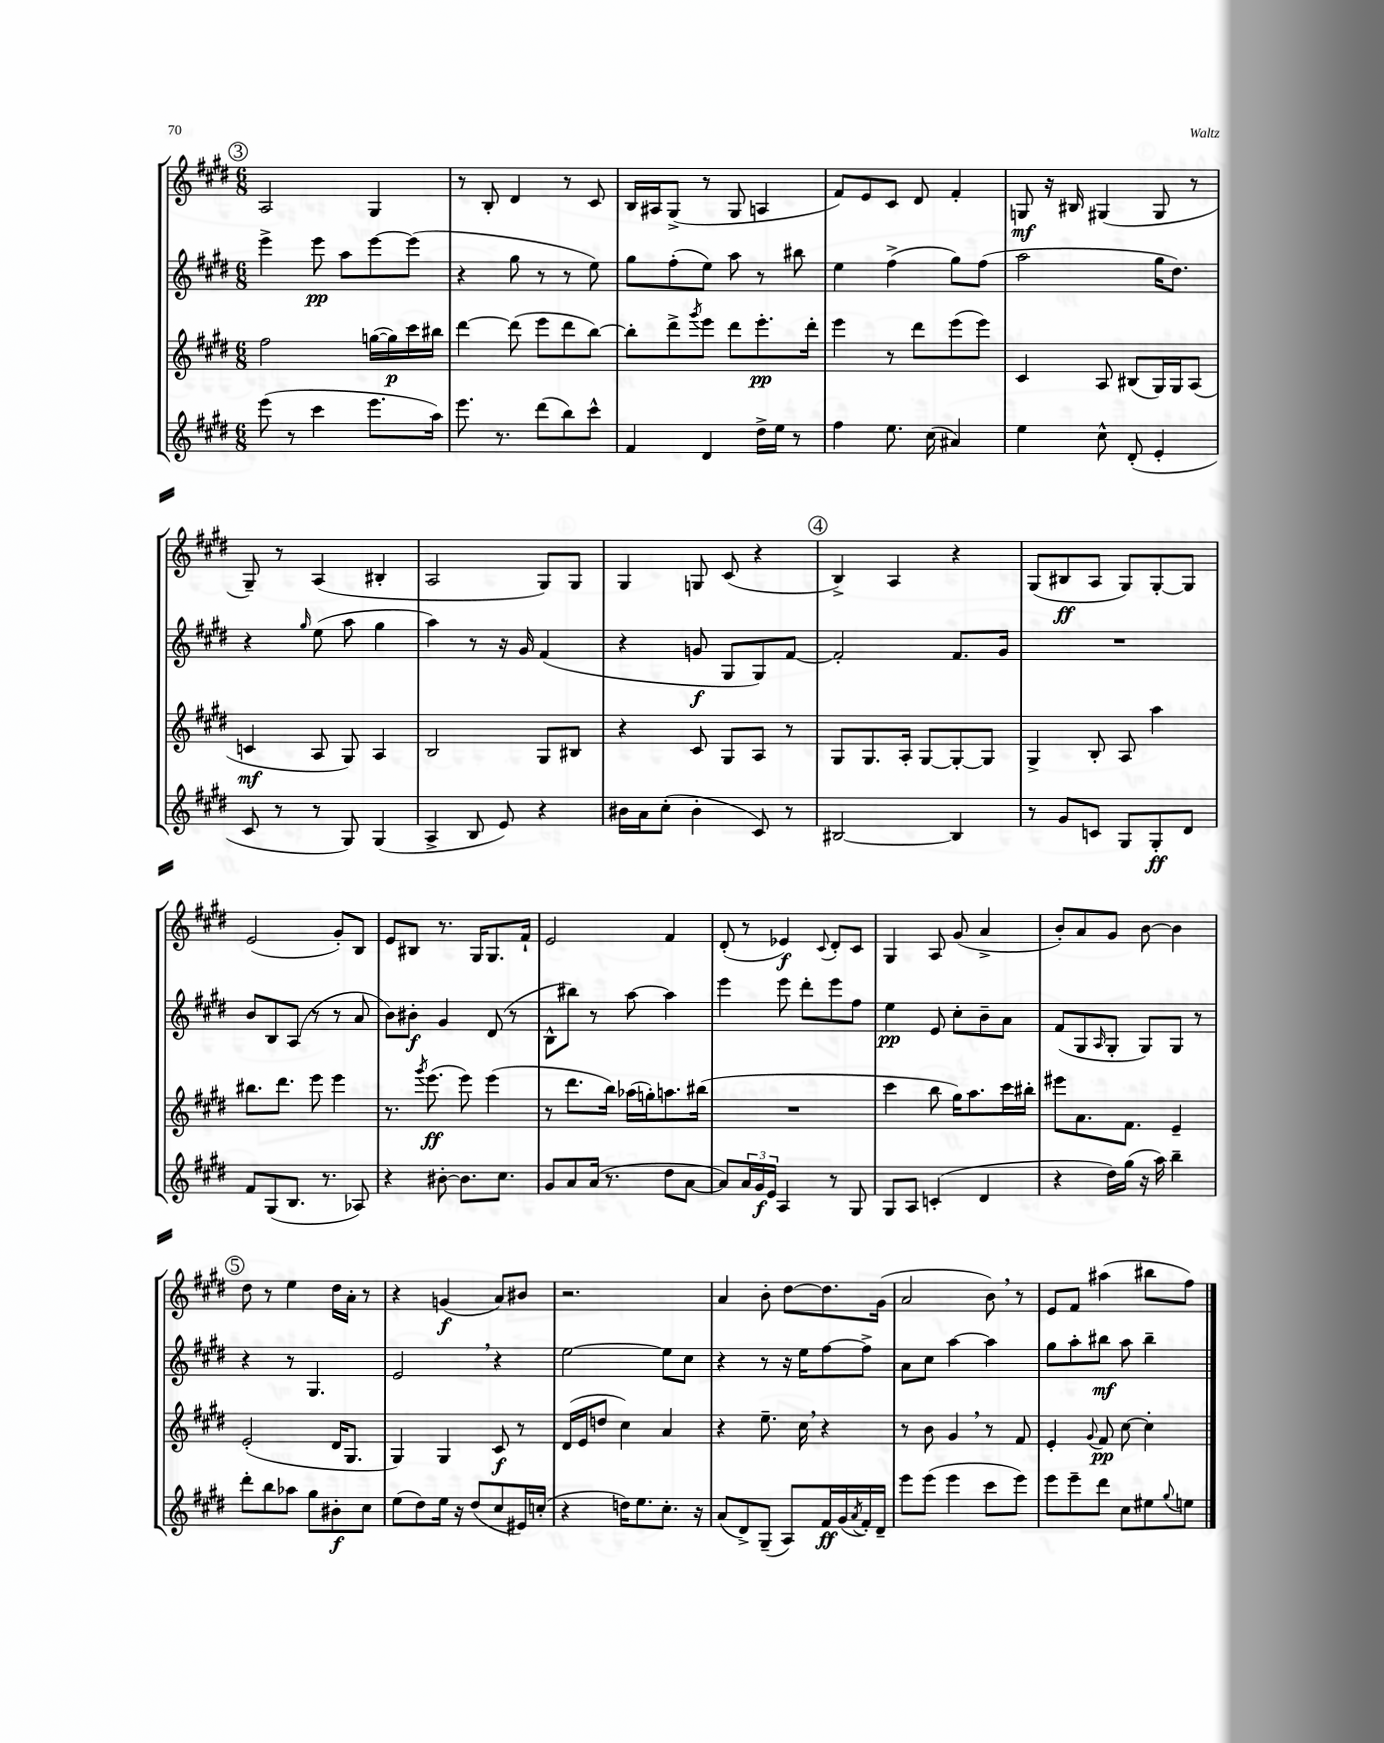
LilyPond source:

<<
\new StaffGroup <<
\new Staff = "s0" {
    \clef treble \key e \major \numericTimeSignature \time 6/8
    \mark \markup { \circle "3" } a2 gis4 |
    r8 b8-. dis'4 r8 cis'8 |
    b16 ais16 gis8->( r8 gis8 a4 |
    fis'8) e'8 cis'8 dis'8 fis'4-. |
    g8\mf r16 bis16 gis4( gis8 r8 |
    gis8--) r8 a4( bis4-. |
    a2 gis8) gis8 |
    gis4 g8 cis'8( r4 |
    \mark \markup { \circle "4" } b4->) a4 r4 |
    gis8( bis8\ff a8 gis8) gis8~-. gis8 |
    e'2( gis'8-.) b8 |
    e'8 bis8 r8. gis16 gis8. fis'16-! |
    e'2 fis'4 |
    dis'8-.( r8 ees'4\f) \appoggiatura { cis'8 } dis'8-. cis'8 |
    gis4 a8 gis'8( a'4-> |
    b'8-.) a'8 gis'8 b'8~ b'4 |
    \mark \markup { \circle "5" } dis''8 r8 e''4 dis''16 a'16-. r8 |
    r4 g'4\f( a'8) bis'8 |
    r2. |
    a'4 b'8-. dis''8~ dis''8. gis'16( |
    a'2 b'8) \breathe r8 |
    e'8 fis'8 ais''4( bis''8 fis''8) \bar "|." |
}
\new Staff = "s1" {
    \clef treble \key e \major \numericTimeSignature \time 6/8
    \mark \markup { \circle "3" } e'''4-> e'''8\pp a''8 e'''8~ e'''8( |
    r4 gis''8 r8 r8 e''8) |
    gis''8 fis''8-.( e''8) a''8 r8 bis''8 |
    e''4 fis''4->( gis''8) fis''8( |
    a''2 gis''16 dis''8.) |
    r4 \grace { gis''16 } e''8( a''8 gis''4 |
    a''4) r8 r16 gis'16 fis'4( |
    r4 g'8\f gis8 gis8) fis'8~ |
    \mark \markup { \circle "4" } fis'2-. fis'8. gis'16 |
    R2. |
    b'8 b8 a8( r8 r8 a'8 |
    b'8) bis'8-.\f gis'4 dis'8( r8 |
    b8-^ bis''8) r8 a''8~ a''4 |
    e'''4 e'''8 dis'''8-. e'''8 fis''8 |
    e''4\pp e'8 cis''8-. b'8-- a'8 |
    fis'8( gis8 \grace { a16 } gis8-. gis8) gis8 r8 |
    \mark \markup { \circle "5" } r4 r8 gis4. |
    e'2 \breathe r4 |
    e''2~ e''8 cis''8 |
    r4 r8 r16 e''16 fis''8~ fis''8-> |
    a'8 cis''8 a''4~ a''4 |
    gis''8 a''8-. bis''8\mf a''8 bis''4-- \bar "|." |
}
\new Staff = "s2" {
    \clef treble \key e \major \numericTimeSignature \time 6/8
    \mark \markup { \circle "3" } fis''2 g''16~( g''16\p) cis'''16 bis''16 |
    dis'''4~ dis'''8( e'''8 dis'''8 b''8~) |
    b''8-. dis'''8-> \acciaccatura { gis'''8 } e'''8 dis'''8 e'''8.-.\pp dis'''16-. |
    e'''4 r8 dis'''8 e'''8( e'''8) |
    cis'4 a8 bis8( gis16) gis16 a8( |
    c'4\mf a8 gis8) a4 |
    b2 gis8 bis8 |
    r4 cis'8 gis8 a8 r8 |
    \mark \markup { \circle "4" } gis8 gis8. a16-. gis8~ gis8~-. gis8 |
    gis4-> b8-. a8 a''4 |
    bis''8. dis'''8. e'''8 e'''4 |
    r8. \acciaccatura { gis'''8 } e'''8.\ff( e'''8) e'''4( |
    r8 dis'''8. b''16) aes''16( g''16-.) a''8. bis''16( |
    R2. |
    cis'''4 b''8 gis''16) a''8. cis'''16 bis''16-. |
    eis'''8 a'8. fis'8. e'4-- |
    \mark \markup { \circle "5" } e'2-.( dis'16 gis8. |
    gis4) gis4 cis'8\f r8 |
    dis'16( e'16 d''8 cis''4) a'4 |
    r4 e''8.-- cis''16 \breathe r4 |
    r8 b'8 gis'4 \breathe r8 fis'8 |
    e'4-. \appoggiatura { gis'8 } fis'8\pp cis''8~ cis''4-. \bar "|." |
}
\new Staff = "s3" {
    \clef treble \key e \major \numericTimeSignature \time 6/8
    \mark \markup { \circle "3" } e'''8( r8 cis'''4 e'''8. a''16) |
    e'''8. r8. dis'''8( b''8) cis'''8-^ |
    fis'4 dis'4 dis''16-> e''16 r8 |
    fis''4 e''8. cis''16( ais'4) |
    e''4 cis''8-^ dis'8-.( e'4-. |
    cis'8 r8 r8 gis8) gis4( |
    a4-> b8 e'8) r4 |
    bis'16 a'16 cis''8-.( bis'4-. cis'8) r8 |
    \mark \markup { \circle "4" } bis2~ bis4 |
    r8 gis'8 c'8 gis8 gis8-.\ff dis'8 |
    fis'8 gis8( b8. r8. aes8) |
    r4 bis'8~-. bis'8. cis''8. |
    gis'8 a'8 a'16( r8. dis''8 a'8~ |
    a'8) \tuplet 3/2 { a'16 gis'16\f e'16 } a4 r8 gis8 |
    gis8 a8 c'4-.( dis'4 |
    r4 dis''16) gis''16( r16 a''16) b''4-- |
    \mark \markup { \circle "5" } dis'''8-. b''8 aes''8 gis''8 bis'8-.\f cis''8 |
    e''8( dis''8) e''16 r16 dis''8( cis''8 eis'16) c''16-.( |
    r4 d''16) e''8. cis''8.-. r16 |
    a'8( dis'8->) gis8--( a8) fis'16\ff gis'16( \acciaccatura { a'8 } fis'16-.) dis'16-- |
    e'''8 e'''8( e'''4 cis'''8 e'''8) |
    e'''8 e'''8-- dis'''8 cis''8 eis''8 \appoggiatura { gis''8 } e''8 \bar "|." |
}
>>
>>
\layout { \context { \Score \remove "Bar_number_engraver" } }
